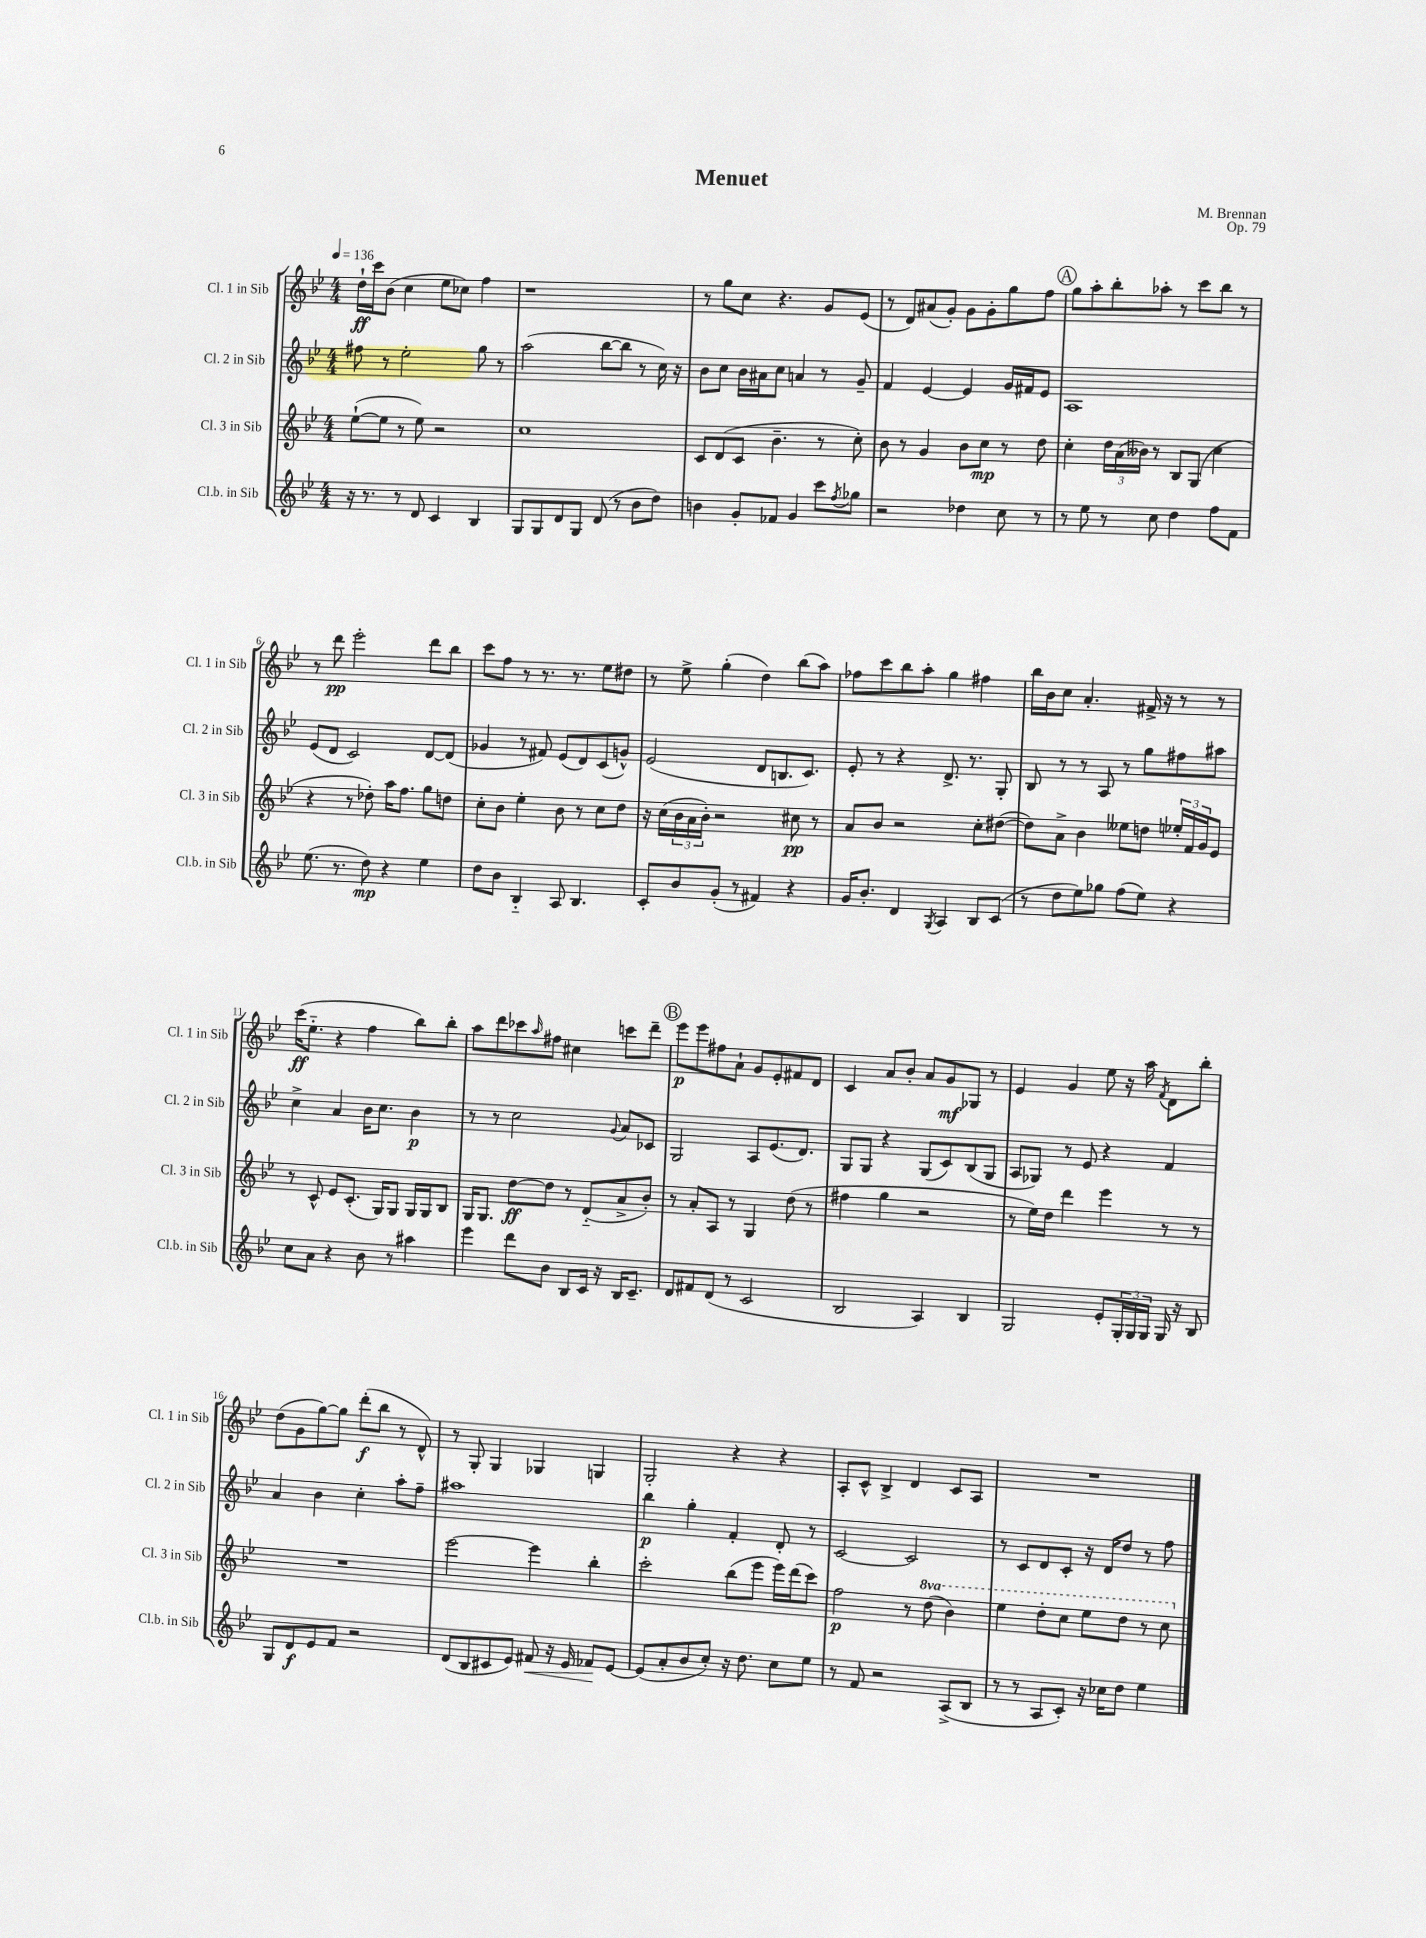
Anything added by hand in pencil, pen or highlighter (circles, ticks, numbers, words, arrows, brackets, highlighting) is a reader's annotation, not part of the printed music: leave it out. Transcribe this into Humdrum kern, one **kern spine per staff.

**kern	**dynam	**kern	**dynam	**kern	**dynam	**kern	**dynam
*part4	*part4	*part3	*part3	*part2	*part2	*part1	*part1
*staff4	*staff4	*staff3	*staff3	*staff2	*staff2	*staff1	*staff1
*I"Cl.b. in Sib	*	*I"Cl. 3 in Sib	*	*I"Cl. 2 in Sib	*	*I"Cl. 1 in Sib	*
*I'Cl.b. in Sib	*	*I'Cl. 3 in Sib	*	*I'Cl. 2 in Sib	*	*I'Cl. 1 in Sib	*
*clefG2	*	*clefG2	*	*clefG2	*	*clefG2	*
*k[b-e-]	*	*k[b-e-]	*	*k[b-e-]	*	*k[b-e-]	*
*M4/4	*	*M4/4	*	*M4/4	*	*M4/4	*
*MM136	*	*MM136	*	*MM136	*	*MM136	*
=1	=1	=1	=1	=1	=1	=1	=1
16r	.	([8ee-`\L	.	8ff#X\	.	16dd`\LL	ff
8.r	.	.	.	.	.	16ccc\J	.
.	.	8ee-\J]	.	8r	.	(8b-\J	.
8r	.	8r	.	2ee-'\	.	4cc\	.
8d/	.	8ee-\)	.	.	.	.	.
4c/	.	2r	.	.	.	8ee-\L	.
.	.	.	.	.	.	8cc-X\J)	.
4B-/	.	.	.	8gg\	.	4ff\	.
.	.	.	.	8r	.	.	.
=2	=2	=2	=2	=2	=2	=2	=2
8G/L	.	1cc	.	(2aa\	.	1r	.
8G/	.	.	.	.	.	.	.
8d/	.	.	.	.	.	.	.
8G/J	.	.	.	.	.	.	.
(8d/	.	.	.	[8bb-\L	.	.	.
8r	.	.	.	8bb-\J]	.	.	.
8b-\L	.	.	.	8r	.	.	.
8dd\J)	.	.	.	16cc\)	.	.	.
.	.	.	.	16r	.	.	.
=3	=3	=3	=3	=3	=3	=3	=3
4bn\	.	8c/L	.	8b-\L	.	8r	.
.	.	(8d/	.	8cc\J	.	8gg\L	.
8g'/L	.	8c/J	.	16b-\LL	.	8cc\J	.
.	.	.	.	16a#X\J	.	.	.
8f-X/J	.	4.b-~\	.	8cc\J	.	4.r	.
4g/	.	.	.	4an/	.	.	.
8ccc\L	.	8r	.	8r	.	8g/L	.
8qff/	.	.	.	.	.	.	.
8gg-X\J	.	8cc'\)	.	8g~/	.	(8e-/J	.
=4	=4	=4	=4	=4	=4	=4	=4
2r	.	8b-\	.	4f/	.	8r	.
.	.	8r	.	.	.	8d/L)	.
.	.	4g/	.	[4e-/	.	(8a#X/	.
.	.	.	.	.	.	8g'/J)	.
4dd-X\	.	8b-\L	.	4e-/]	.	8g\L	.
.	.	8cc\J	mp	.	.	8g'\	.
8cc\	.	8r	.	16g/LL	.	8gg\	.
.	.	.	.	16f#X/J	.	.	.
8r	.	8dd\	.	8e-/J	.	8ff\J	.
!!LO:REH:place=s1:t=A
=5	=5	=5	=5	=5	=5	=5	=5
8r	.	4cc'\	.	1A	.	8gg\L	.
8ee-\	.	.	.	.	.	8aa'\	.
8r	.	24dd\LL	.	.	.	8bb-'\	.
.	.	(24a\	.	.	.	.	.
.	.	24b--X\JJ)	.	.	.	.	.
8cc\	.	8r	.	.	.	8aa-X'\J	.
4dd\	.	8B-/L	.	.	.	8r	.
.	.	(8G/J	.	.	.	8ccc\L	.
8ff\L	.	4cc\	.	.	.	8bb-\J	.
8f\J	.	.	.	.	.	8r	.
!!LO:LB:g=z
=6	=6	=6	=6	=6	=6	=6	=6
(8.ee-\	.	4r	.	(8e-/L	.	8r	.
.	.	.	.	8d/J	.	8ddd\	pp
8.r	.	.	.	.	.	.	.
.	.	8r	.	2c/)	.	2eee-'\	.
8dd\)	mp	8dd-X'\)	.	.	.	.	.
4r	.	16aa\KL	.	.	.	.	.
.	.	8.ff\J	.	.	.	.	.
4ee-\	.	8gg\L	.	[8d/L	.	8ddd\L	.
.	.	8ddn\J	.	(8d/J]	.	8bb-\J	.
=7	=7	=7	=7	=7	=7	=7	=7
8dd\L	.	8cc'\L	.	4g-X/	.	8ccc\L	.
8b-\J	.	8b-\J	.	.	.	8ff\J	.
4B-/	.	4ee-'\	.	8r	.	8r	.
.	.	.	.	8f#X/)	.	8.r	.
8A/	.	8b-\	.	(8e-/L	.	.	.
.	.	.	.	.	.	8.r	.
4.B-/	.	8r	.	8d/)	.	.	.
.	.	8cc\L	.	(8c/	.	8ee-\L	.
.	.	8dd\J	.	8gn^^/J)	.	8dd#X\J	.
=8	=8	=8	=8	=8	=8	=8	=8
8c'/L	.	16r	.	(2e-/	.	8r	.
.	.	(16cc\LL	.	.	.	.	.
8b-/	.	24b-\	.	.	.	8ee-^\	.
.	.	24a\	.	.	.	.	.
.	.	24b-'\JJ)	.	.	.	.	.
(8g'/J	.	2r	.	.	.	(4gg'\	.
8r	.	.	.	.	.	.	.
4f#X/)	.	.	.	8d/L	.	4dd\)	.
.	.	.	.	8.Bn/	.	.	.
4r	.	8cc#X\	pp	.	.	(8bb-\L	.
.	.	.	.	8.c/J)	.	.	.
.	.	8r	.	.	.	8aa\J)	.
=9	=9	=9	=9	=9	=9	=9	=9
16g/KL	.	8a/L	.	8e-'/	.	8ff-X\L	.
8.b-'/J	.	.	.	.	.	.	.
.	.	8b-/J	.	8r	.	8ccc\	.
4d/	.	2r	.	4r	.	8bb-\	.
.	.	.	.	.	.	8aa'\J	.
8qG/	.	.	.	.	.	.	.
4A/	.	.	.	8.d^/	.	4gg\	.
.	.	.	.	8.r	.	.	.
8B-/L	.	8cc'\L	.	.	.	4ff#X\	.
(8c/J	.	([8dd#X\J	.	8G'/	.	.	.
=10	=10	=10	=10	=10	=10	=10	=10
8r	.	8dd#\L])	.	8B-/	.	16bb-\LL	.
.	.	.	.	.	.	16b-\J	.
8dd\L	.	8a^\J	.	8r	.	8cc\J	.
8ee-\)	.	4b-\	.	8r	.	4.a'/	.
8gg-X\J	.	.	.	8A/	.	.	.
(8ff\L	.	8ee--X\L	.	8r	.	.	.
8ee-\J)	.	8ddn\J	.	8gg\L	.	16f#X^/	.
.	.	.	.	.	.	16r	.
4r	.	24ee-X'/LL	.	8ff#X\	.	8r	.
.	.	24f/	.	.	.	.	.
.	.	24g/J	.	.	.	.	.
.	.	8e-/J	.	8aa#X\J	.	8r	.
!!LO:LB:g=z
=11	=11	=11	=11	=11	=11	=11	=11
8cc\L	.	8r	.	4cc^\	.	(16ccc\KL	ff
.	.	.	.	.	.	8.ee-\J	.
8a\J	.	8c^^/	.	.	.	.	.
4r	.	8e-/L	.	4a/	.	4r	.
.	.	(8.c'/J	.	.	.	.	.
8b-\	.	.	.	16b-\KL	.	4ff\	.
.	.	16G/KL)	.	8.cc\J	.	.	.
8r	.	8G/J	.	.	.	.	.
4aa#X\	.	16G/LL	.	4b-\	p	8bb-\L)	.
.	.	16G/J	.	.	.	.	.
.	.	8B-/J	.	.	.	8bb-'\J	.
=12	=12	=12	=12	=12	=12	=12	=12
4eee-\	.	16G/KL	.	8r	.	8aa\L	.
.	.	8.G/J	.	.	.	.	.
.	.	.	.	8r	.	8ddd\	.
8ddd\L	.	[8dd\L	ff	2cc\	.	8ccc-X\	.
.	.	.	.	.	.	16qqaa/	.
8b-\J	.	8dd\J]	.	.	.	8ff#X\J	.
8B-/L	.	8r	.	.	.	4cc#X\	.
16c/Jk	.	(8d/L	.	.	.	.	.
16r	.	.	.	.	.	.	.
.	.	.	.	8qqg/	.	.	.
16B-/KL	.	8a^/	.	8a/L	.	8cccn\L	.
8.c~/J	.	.	.	.	.	.	.
.	.	8b-'/J)	.	8c-X/J	.	8ddd~\J	.
!!LO:REH:place=s1:t=B
=13	=13	=13	=13	=13	=13	=13	=13
8d/L	.	8r	.	2G/	.	8eee-\L	p
8f#X/	.	8a'/L	.	.	.	8eee-\	.
(8d/J	.	8A/J	.	.	.	8ff#X\	.
8r	.	8r	.	.	.	8a`\J	.
2c/	.	4G/	.	8A/L	.	8g/L	.
.	.	.	.	(8.e-/	.	8e-'/	.
.	.	(8dd\	.	.	.	8f#X/	.
.	.	.	.	8.d/J)	.	.	.
.	.	8r	.	.	.	8d/J	.
=14	=14	=14	=14	=14	=14	=14	=14
2B-/	.	4ff#X\	.	8G/L	.	4c/	.
.	.	.	.	8G/J	.	.	.
.	.	4gg\	.	4r	.	8a/L	.
.	.	.	.	.	.	8b-'/J	.
4A/)	.	2r	.	(8G/L	.	8a/L	.
.	.	.	.	8c/)	.	8g/	mf
4B-/	.	.	.	(8B-/	.	8G-X/J	.
.	.	.	.	8G/J	.	8r	.
=15	=15	=15	=15	=15	=15	=15	=15
2G/	.	8r	.	8A/L	.	4e-/	.
.	.	16ee-\LL)	.	8G-X/J)	.	.	.
.	.	16dd\JJ	.	.	.	.	.
.	.	4ddd\	.	8r	.	4g/	.
.	.	.	.	8e-/	.	.	.
8e-'/L	.	4eee-\	.	4r	.	8ee-\	.
24G'/L	.	.	.	.	.	16r	.
24G/	.	.	.	.	.	.	.
.	.	.	.	.	.	16aa\	.
24G/JJ	.	.	.	.	.	.	.
.	.	.	.	.	.	8qf/	.
16G/	.	8r	.	4f/	.	8d\L	.
16r	.	.	.	.	.	.	.
8B-/	.	8r	.	.	.	8bb-'\J	.
!!LO:LB:g=z
=16	=16	=16	=16	=16	=16	=16	=16
8G/L	.	1r	.	4a/	.	(8dd\L	.
8d/	f	.	.	.	.	8g\	.
8e-/	.	.	.	4b-\	.	[8gg\)	.
8f/J	.	.	.	.	.	8gg\J]	.
2r	.	.	.	4cc'\	.	(8ddd'\L	f
.	.	.	.	.	.	8bb-\J	.
.	.	.	.	8aa'\L	.	8r	.
.	.	.	.	8ff~\J	.	8d^^/)	.
=17	=17	=17	=17	=17	=17	=17	=17
(8d/L	.	[2eee-\	.	1aa#X	.	8r	.
8B-/	.	.	.	.	.	8G'/	.
8c#X/	.	.	.	.	.	4G/	.
8e-/J)	.	.	.	.	.	.	.
!	!LO:HP:b	!	!	!	!	!	!
8f#X/	<	4eee-\]	.	.	.	4G-X/	.
16r	.	.	.	.	.	.	.
16e-/	.	.	.	.	.	.	.
8f-X/L	.	4bb-'\	.	.	.	4Gn/	.
[8e-/J	[	.	.	.	.	.	.
=18	=18	=18	=18	=18	=18	=18	=18
(8e-/L]	.	2ccc'\	.	4bb-\	p	2G'/	.
8a'/	.	.	.	.	.	.	.
8b-/	.	.	.	4gg'\	.	.	.
8cc'/J)	.	.	.	.	.	.	.
16r	.	(8bb-\L	.	4f'/	.	4r	.
8.dd\	.	.	.	.	.	.	.
.	.	8eee-\J	.	.	.	.	.
8cc\L	.	16eee-\LL)	.	8d'/	.	4r	.
.	.	(16ddd\J	.	.	.	.	.
8ee-\J	.	8ccc\J)	.	8r	.	.	.
=19	=19	=19	=19	=19	=19	=19	=19
8r	.	2ff\	p	[2c/	.	8A'/L	.
8f/	.	.	.	.	.	8c^^/J	.
2r	.	.	.	.	.	4B-^/	.
.	.	8r	.	2c/]	.	4d/	.
*	*	*8va	*	*	*	*	*
.	.	(8ddd\	.	.	.	.	.
(8A^/L	.	4bb-\)	.	.	.	8c/L	.
8B-/J	.	.	.	.	.	8A/J	.
=20	=20	=20	=20	=20	=20	=20	=20
8r	.	4eee-\	.	8r	.	1r	.
8r	.	.	.	8c/L	.	.	.
8A/L	.	8ddd'\L	.	8d/	.	.	.
8c'/J)	.	8ccc\J	.	8c'/J	.	.	.
16r	.	8eee-\L	.	16r	.	.	.
16cc-X\KL	.	.	.	16d/KL	.	.	.
8dd\J	.	8ddd\J	.	8dd/J	.	.	.
4ee-\	.	8r	.	8r	.	.	.
.	.	8ccc\	.	8ff\	.	.	.
*	*	*X8va	*	*	*	*	*
==	==	==	==	==	==	==	==
*-	*-	*-	*-	*-	*-	*-	*-
